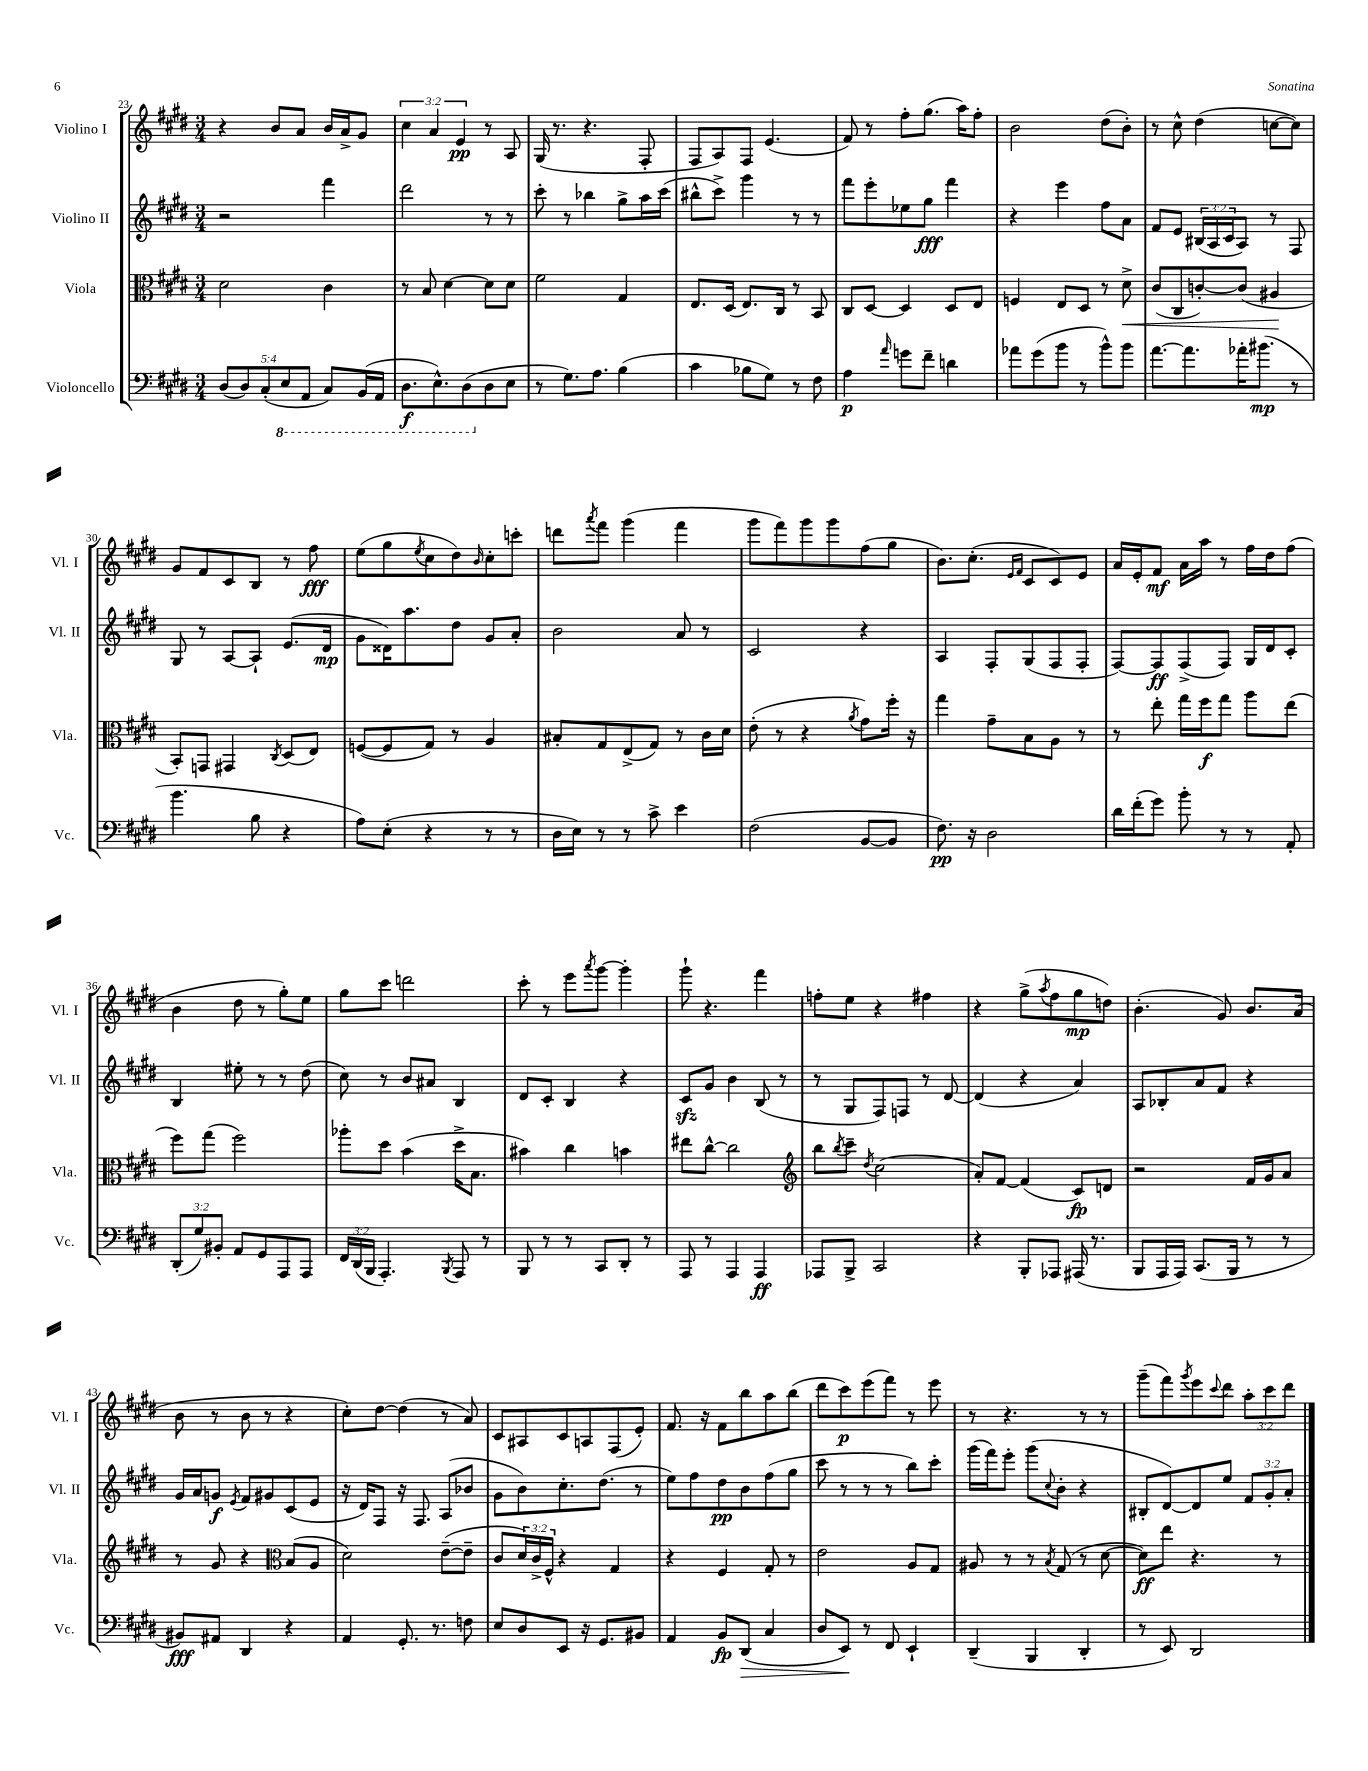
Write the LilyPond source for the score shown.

<<
\new StaffGroup <<
\new Staff = "s0" \with { instrumentName = "Violino I" shortInstrumentName = "Vl. I" } {
    \clef treble \key e \major \numericTimeSignature \time 3/4 \override Staff.TupletNumber.text = #tuplet-number::calc-fraction-text
    r4 b'8 a'8 b'16 a'16-> gis'8 |
    \tuplet 3/2 { cis''4 a'4 e'4\pp } r8 a8 |
    gis16( r8. r4. fis8-. |
    fis8 a8) fis8 e'4.( |
    fis'8) r8 fis''8-. gis''8.( a''16) fis''8-. |
    b'2 dis''8( b'8-.) |
    r8 cis''8-^ dis''4( c''8~ c''8) |
    gis'8 fis'8 cis'8 b8 r8 fis''8\fff |
    e''8( gis''8 \acciaccatura { e''8 } cis''8 dis''8) \grace { b'16 } cis''8-. c'''8-. |
    d'''8 \acciaccatura { a'''8 } fis'''8 gis'''4( fis'''4 |
    gis'''8 fis'''8) gis'''8 gis'''8 fis''8( gis''8 |
    b'8.) cis''8.-.( \grace { e'16 fis'16 } cis'8 cis'8) e'8 |
    a'16 e'16-. fis'8\mf a'16 a''16 r8 fis''16 dis''16 fis''8( |
    b'4 dis''8 r8 gis''8-.) e''8 |
    gis''8 cis'''8 d'''2 |
    cis'''8-. r8 e'''8 \acciaccatura { a'''8 } gis'''8~ gis'''4-. |
    gis'''8-! r4. fis'''4 |
    f''8-. e''8 r4 fis''4 |
    r4 gis''8->( \acciaccatura { a''8 } fis''8 gis''8\mp d''8) |
    b'4.-.( gis'8) b'8. a'16( |
    b'8 r8 b'8 r8 r4 |
    cis''8-.) dis''8~ dis''4( r8 a'8) |
    cis'8 ais8 cis'8 a8 fis8( e'8-.) |
    fis'8. r16 fis'8 b''8 a''8 b''8( |
    dis'''8 cis'''8\p) e'''8( fis'''8) r8 e'''8 |
    r8 r4. r8 r8 |
    gis'''8--( fis'''8) \acciaccatura { gis'''8 } e'''8 \appoggiatura { cis'''8 } dis'''8 \tuplet 3/2 { a''8-. cis'''8 dis'''8 } \bar "|." |
}
\new Staff = "s1" \with { instrumentName = "Violino II" shortInstrumentName = "Vl. II" } {
    \clef treble \key e \major \numericTimeSignature \time 3/4 \override Staff.TupletNumber.text = #tuplet-number::calc-fraction-text
    r2 fis'''4 |
    dis'''2 r8 r8 |
    cis'''8-. r8 bes''4 gis''8-> a''16 cis'''16( |
    bis''8-^ cis'''8->) gis'''4 r8 r8 |
    fis'''8 e'''8-. ees''8 gis''8\fff fis'''4 |
    r4 e'''4 fis''8 a'8 |
    fis'8 e'8 \tuplet 3/2 { bis16( a16 cis'16 } a8) r8 fis8 |
    gis8 r8 a8~ a8-! e'8.( dis'16\mp |
    gis'8 disis'16) a''8. dis''8 gis'8 a'8-. |
    b'2 a'8 r8 |
    cis'2 r4 |
    a4 fis8-. gis8( fis8 fis8-. |
    fis8~) fis8\ff fis8->( fis8) gis16 dis'16 cis'8-. |
    b4 eis''8-. r8 r8 dis''8( |
    cis''8) r8 b'8 ais'8 b4 |
    dis'8 cis'8-. b4 r4 |
    cis'8\sfz gis'8 b'4 b8( r8 |
    r8 gis8 fis8) f8 r8 dis'8~ |
    dis'4( r4 a'4) |
    a8 bes8-. a'8 fis'8 r4 |
    gis'16 a'16 g'8\f \acciaccatura { e'8 } fis'8 gis'8 cis'8( e'8 |
    r16 dis'16) fis8 r16 fis8. a8( bes'8 |
    gis'8 b'8) cis''8.-. dis''8.( r8 |
    e''8) fis''8 dis''8\pp b'8 fis''8( gis''8 |
    cis'''8 r8 r8 r8 b''8) cis'''8-. |
    gis'''16( fis'''16) e'''8-. gis'''8( \appoggiatura { cis''8 } b'8-. r4 |
    bis8-. dis'8~) dis'8 e''8 \tuplet 3/2 { fis'8 gis'8-. a'8-. } \bar "|." |
}
\new Staff = "s2" \with { instrumentName = "Viola" shortInstrumentName = "Vla." } {
    \clef alto \key e \major \numericTimeSignature \time 3/4 \override Staff.TupletNumber.text = #tuplet-number::calc-fraction-text
    dis'2 cis'4 |
    r8 b8 dis'4~ dis'8 dis'8 |
    fis'2 gis4 |
    e8. dis16( e8.) cis16 r8 b,8 |
    cis8 dis8~ dis4 dis8 e8 |
    f4 e8 dis8 r8 dis'8->\< |
    cis'8( cis8 c'8~-.) c'8( ais4\! |
    b,8-.) g,8 gis,4 \acciaccatura { cis8 } dis8( e8) |
    f8~( f8 gis8) r8 a4 |
    bis8-. gis8 e8->( gis8) r8 cis'16 dis'16 |
    e'8-.( r8 r4 \acciaccatura { a'8 } gis'8) fis''16-. r16 |
    gis''4 gis'8-- b8 a8 r8 |
    r8 e''8-. gis''16 fis''16\f gis''8 a''8 e''8( |
    fis''8) gis''8( fis''2) |
    aes''8-. dis''8 b'4( dis''16-> b8. |
    bis'4) cis''4 b'4 |
    eis''8 cis''8~-^ cis''2 |
    \clef treble b''8 \acciaccatura { b''8 } cis'''8-- \acciaccatura { dis''8 } cis''2( |
    a'8-.) fis'8~ fis'4( cis'8\fp) d'8 |
    r2 fis'16 gis'16 a'8 |
    r8 gis'8 r4 \clef alto b8( a8 |
    dis'2) e'8~--( e'8-- |
    cis'8 \tuplet 3/2 { dis'16) cis'16-> fis16-^ } r4 gis4 |
    r4 fis4 gis8-. r8 |
    e'2 a8 gis8 |
    ais8 r8 r8 \acciaccatura { b8 } gis8( r8 dis'8~ |
    dis'8\ff) e''8 r4. r8 \bar "|." |
}
\new Staff = "s3" \with { instrumentName = "Violoncello" shortInstrumentName = "Vc." } {
    \clef bass \key e \major \numericTimeSignature \time 3/4 \override Staff.TupletNumber.text = #tuplet-number::calc-fraction-text
    \tuplet 5/4 { dis8( dis8) cis8-.( \ottava #-1 e,8 a,,8 } cis,8) b,,16( a,,16 |
    dis,8.\f e,8.-^) dis,8( \ottava #0 dis8 e8 |
    r8 gis8.) a8. b4( |
    cis'4 bes8 gis8) r8 fis8 |
    a4\p \grace { a'16 } g'8 fis'8-- d'4 |
    aes'8 gis'8( b'8 r8 b'8-^) b'8 |
    a'8.~ a'8. aes'16-. bis'8.\mp( r8 |
    b'4. b8 r4 |
    a8) e8-.( r4 r8 r8 |
    dis16 e16) r8 r8 cis'8-> e'4 |
    fis2( b,8~ b,8 |
    fis8.\pp) r16 dis2 |
    dis'16 fis'16-.( gis'8) b'8-. r8 r8 a,8-. |
    \tuplet 3/2 { dis,8-.( gis8) bis,8-. } a,8 gis,8 a,,8 a,,8 |
    \tuplet 3/2 { fis,16 dis,16( b,,16 } a,,4.-.) \acciaccatura { b,,8 } a,,8 r8 |
    b,,8 r8 r8 cis,8 dis,8-. r8 |
    a,,8 r8 a,,4 a,,4\ff |
    aes,,8 b,,8-> cis,2 |
    r4 b,,8-. aes,,8 ais,,16( r8. |
    b,,8 a,,16 a,,16) cis,8.( b,,16 r8 r8 |
    bis,8\fff) ais,8 dis,4 r4 |
    a,4 gis,8.-. r8. f8 |
    e8 dis8 e,8 r16 gis,8. bis,8 |
    a,4 b,8\fp dis,8\>( cis4 |
    dis8 e,8\!) r8 fis,8 e,4-! |
    dis,4--( b,,4 dis,4-. |
    r8 e,8) dis,2 \bar "|." |
}
>>
>>
\layout { \context { \Score currentBarNumber = #23 } }
